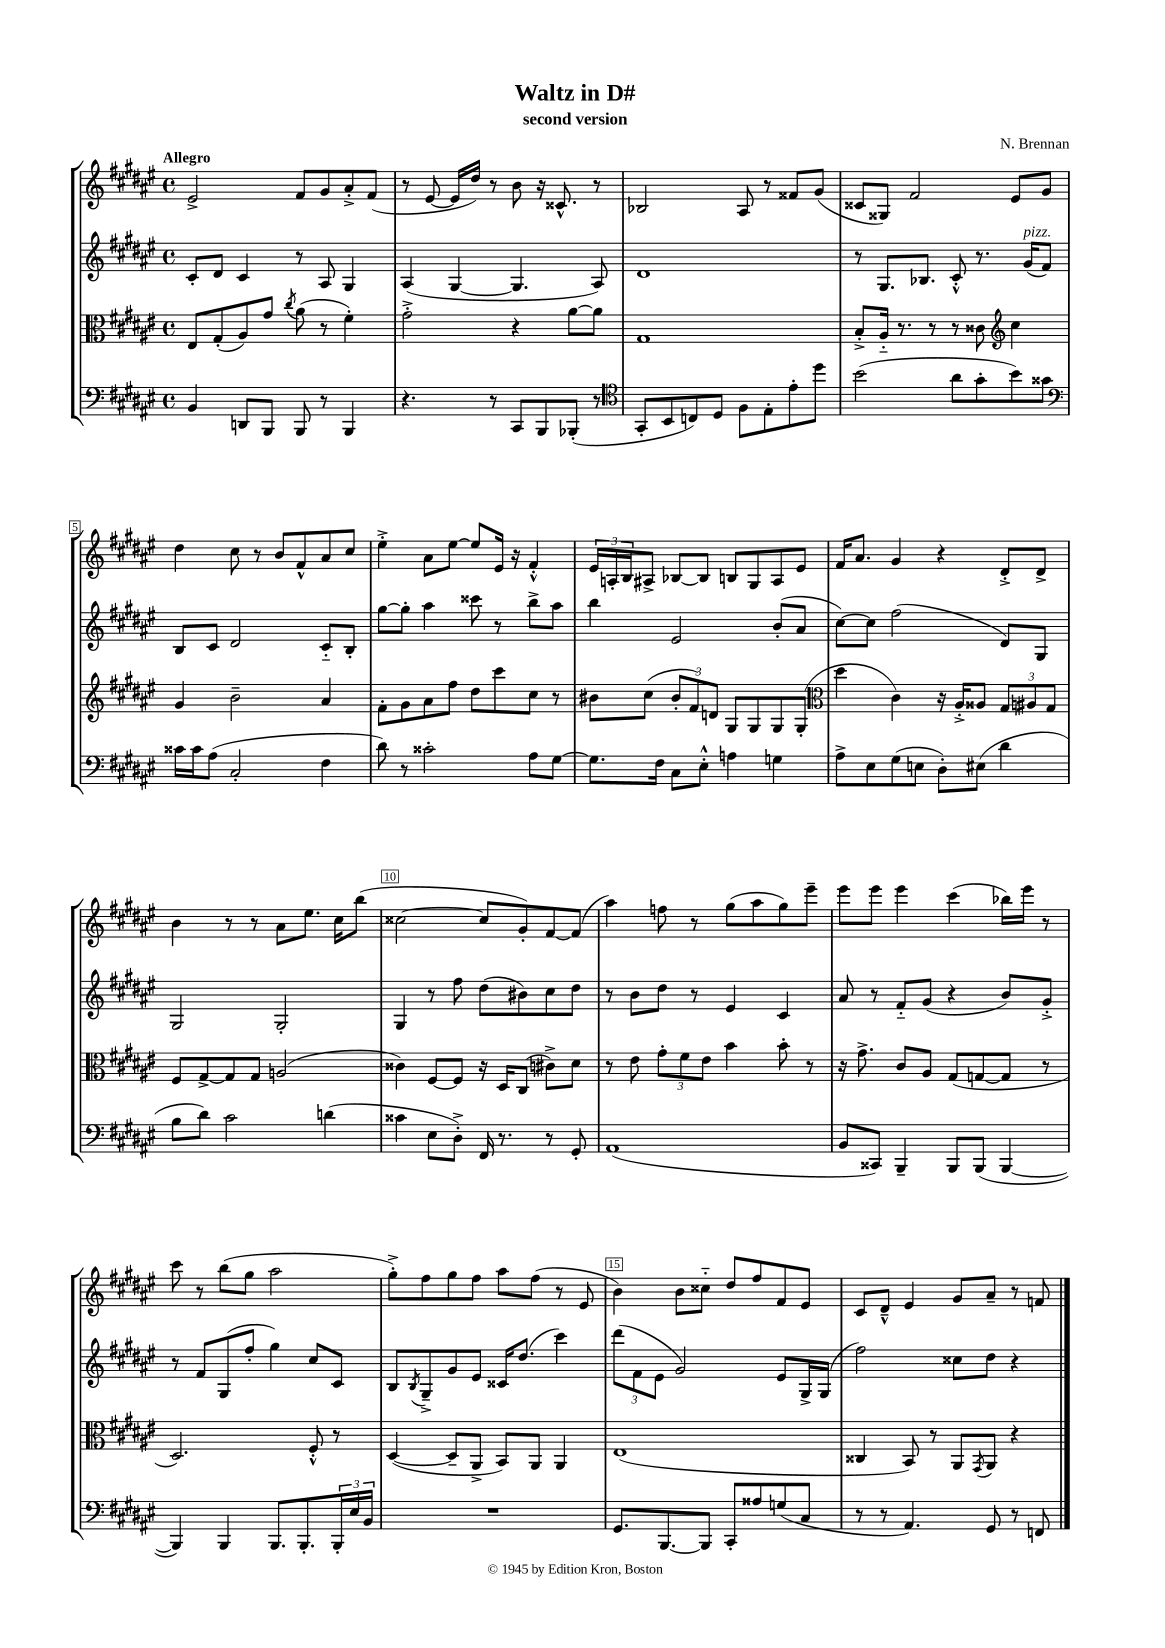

**kern	**kern	**kern	**kern
*staff4	*staff3	*staff2	*staff1
*clefF4	*clefC3	*clefG2	*clefG2
*k[f#c#g#d#a#e#]	*k[f#c#g#d#a#e#]	*k[f#c#g#d#a#e#]	*k[f#c#g#d#a#e#]
*M4/4	*M4/4	*M4/4	*M4/4
*met(c)	*met(c)	*met(c)	*met(c)
4BB	8E#	8c#'	2e#^
.	(8G#'	8d#	.
8DD	8A#)	4c#	.
8BBB	8g#	.	.
.	8qcc#	.	.
8BBB	(8a#	8r	8f#
8r	8r	8A#	8g#
4BBB	4f#')	4G#	8a#'^
.	.	.	(8f#
=	=	=	=
4.r	2g#'^	(4A#	8r
.	.	.	[8e#
.	.	[4G#	16e#]
.	.	.	16dd#)
8r	.	.	8r
8CC#	4r	4.G#]	8b
8BBB	.	.	16r
.	.	.	8.c##^^
(8BBB-'	[8a#	.	.
8r	8a#]	8A#)	8r
=	=	=	=
*clefC4	*	*	*
8GG#'	1G#	1d#	2B-
8BB	.	.	.
8C)	.	.	.
8D#	.	.	.
8F#	.	.	8A#
8E#'	.	.	8r
8e#'	.	.	8f##
8dd#	.	.	(8g#
=	=	=	=
(2b	8B'^	8r	8c##
.	16A#'~	8.G#	8G##)
.	8.r	.	.
.	.	.	2f#
.	.	8.B-	.
.	8r	.	.
8a#	8r	8c#'^^	.
8g#'	8c##	8.r	.
*	*clefG2	*	*
8b)	4cc#	.	8e#
.	.	(16g#	.
8g##	.	8f#)	8g#
=	=	=	=
*clefF4	*	*	*
16c##	4g#	8B	4dd#
16c##	.	.	.
(8A#	.	8c#	.
2C#'	2b~	2d#	8cc#
.	.	.	8r
.	.	.	8b
.	.	.	8f#^^
4F#	4a#	8c#'~	8a#
.	.	8B'	8cc#
=	=	=	=
8d#)	8f#'	[8gg#	4ee#'^
8r	8g#	8gg#']	.
2c##'	8a#	4aa#	8a#
.	8ff#	.	[8ee#
.	8dd#	8ccc##	8ee#]
.	8ccc#	8r	16e#
.	.	.	16r
8A#	8cc#	8bb^	4f#'^^
[8G#	8r	8aa#	.
=	=	=	=
8.G#]	8b#	4bb	24e#
.	.	.	24A'
.	.	.	24B
.	(8cc#	.	8A#^
16F#	.	.	.
8C#	12b#'	2e#	[8B-
.	12f#)	.	.
8E#'^^	.	.	8B-]
.	12d	.	.
4A	8G#	.	8B
.	8G#	.	8G#
4G	8G#	(8b'	8A#
.	(8G#'	8a#	8e#
=	=	=	=
*	*clefC3	*	*
8A#^	4dd#	[8cc#)	16f#
.	.	.	8.a#
8E#	.	8cc#]	.
(8G#	4c#)	(2ff#	4g#
8E	.	.	.
8D#')	16r	.	4r
.	16A#'^	.	.
(8E#	8A##	.	.
4d#	12G#	8d#)	8d#'^
.	12A#	.	.
.	.	8G#	8d#^
.	12G#	.	.
=	=	=	=
8B	8F#	2G#	4b
8d#)	[8G#^	.	.
2c#	8G#]	.	8r
.	8G#	.	8r
.	(2A	2G#'	8a#
.	.	.	8.ee#
(4d	.	.	.
.	.	.	16cc#
.	.	.	(8bb
=	=	=	=
4c##	4c##)	4G#	[2cc##
8E#	[8F#	8r	.
8D#'^)	8F#]	8ff#	.
16FF#	16r	(8dd#	8cc##]
8.r	16D#	.	.
.	(8C#	8b#)	8g#')
8r	8c#^)	8cc#	[8f#
8GG#'	8d#	8dd#	(8f#]
=	=	=	=
(1AA#	8r	8r	4aa#)
.	8e#	8b	.
.	12g#'	8dd#	8ff
.	12f#	.	.
.	.	8r	8r
.	12e#	.	.
.	4b	4e#	(8gg#
.	.	.	8aa#
.	8b'	4c#	8gg#)
.	8r	.	8eee#~
=	=	=	=
8BB	16r	8a#	8eee#
.	8.g#^	.	.
8CC##)	.	8r	8eee#
4BBB~	8c#	8f#'~	4eee#
.	8A#	(8g#	.
8BBB	(8G#	4r	(4ccc#
(8BBB	[8G	.	.
[4BBB	8G]	8b)	16bb-)
.	.	.	16eee#
.	8r	8g#'^	8r
=	=	=	=
4BBB])	2.D#)	8r	8ccc#
.	.	8f#	8r
4BBB	.	(8G#	(8bb
.	.	8ff#'	8gg#
8.BBB	.	4gg#)	2aa#
8.BBB'	.	.	.
.	8F#'^^	8cc#	.
24BBB'	8r	8c#	.
24E#	.	.	.
24BB	.	.	.
=	=	=	=
1r	([4D#	8B	8gg#'^)
.	.	8qB	.
.	.	8G#~^	8ff#
.	8D#~]	8g#	8gg#
.	8AA#^	8e#	8ff#
.	8BB)	16c##	8aa#
.	.	(8.dd#	.
.	8AA#	.	(8ff#
.	4AA#	4ccc#)	8r
.	.	.	8e#
=	=	=	=
8.GG#	(1E#	(12ddd#	4b)
.	.	12f#	.
.	.	12e#	.
[8.BBB	.	.	.
.	.	2g#)	8b
8BBB]	.	.	8cc##'~
8CC#'	.	.	8dd#
8A##	.	.	8ff#
(8G	.	8e#	8f#
8C#	.	16G#^	8e#
.	.	(16G#	.
=	=	=	=
8r	4C##	2ff#)	8c#
8r	.	.	8d#~^^
4.AA#)	8BB)	.	4e#
.	8r	.	.
.	8AA#	8cc##	8g#
.	8qGG#	.	.
8GG#	8AA#	8dd#	8a#~
8r	4r	4r	8r
8FF	.	.	8f
==	==	==	==
*-	*-	*-	*-
